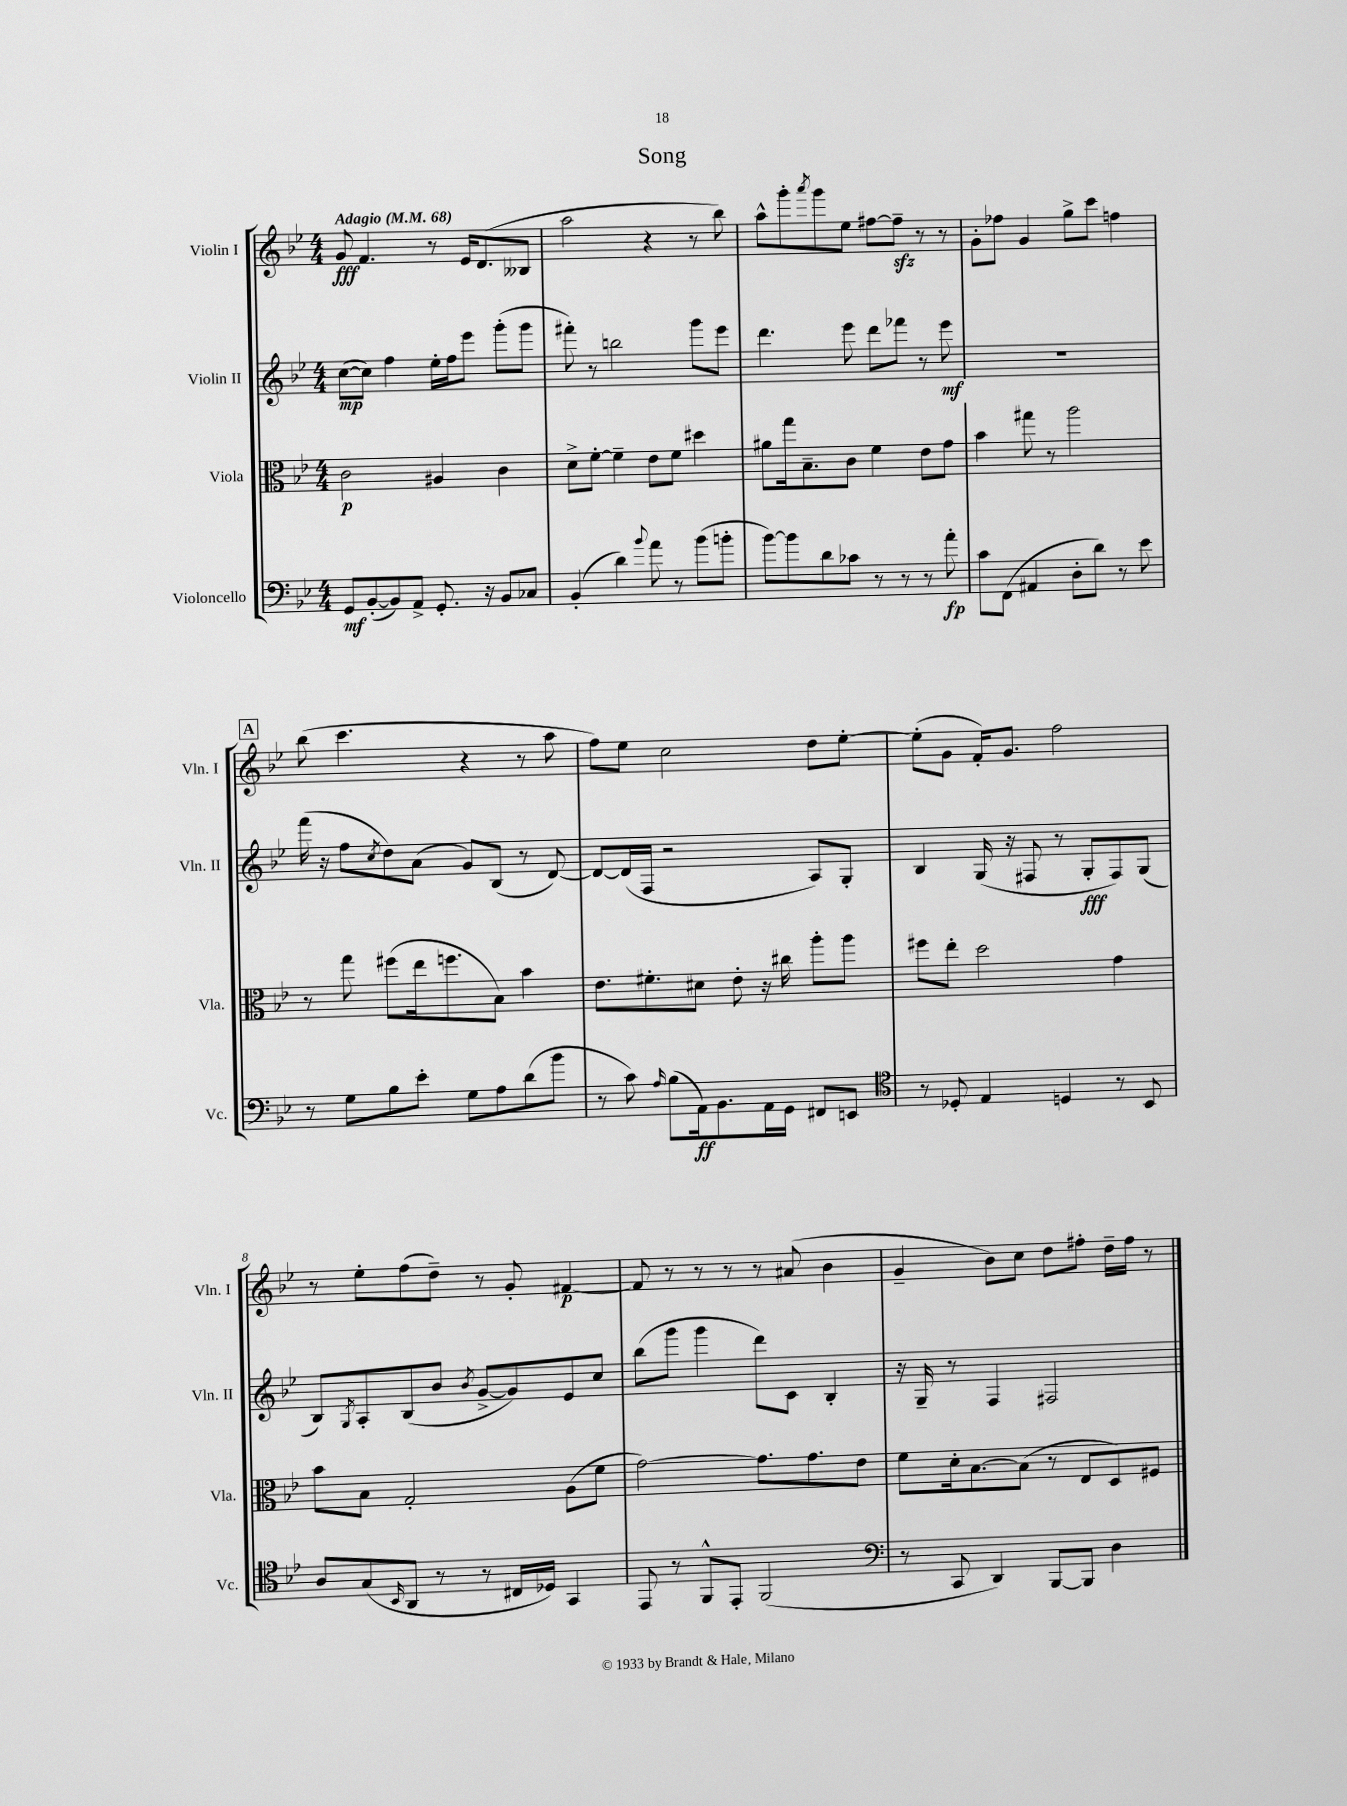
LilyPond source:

\header { title = "Song" }
<<
\new StaffGroup <<
\new Staff = "s0" \with { instrumentName = "Violin I" shortInstrumentName = "Vln. I" } {
    \clef treble \key bes \major \numericTimeSignature \time 4/4 \tempo "Adagio" 4 = 68
    g'8\fff f'4. r8 ees'16 d'8.( beses8 |
    a''2 r4 r8 bes''8) |
    a''8-^ g'''8-. \acciaccatura { a'''8 } g'''8 ees''8 fis''8~ fis''8--\sfz r8 r8 |
    g'8-. fes''8 g'4 g''8-> c'''8 f''4 |
    \mark \markup { \box "A" } bes''8( c'''4. r4 r8 a''8 |
    f''8) ees''8 c''2 d''8 ees''8~-. |
    ees''8-.( g'8 f'16-.) g'8. f''2 |
    r8 ees''8-. f''8( d''8--) r8 g'8-. fis'4~\p |
    fis'8 r8 r8 r8 r8 ais'8( bes'4 |
    g'4-- bes'8) c''8 d''8 fis''8-. d''16-- fis''16 r8 \bar "|." |
}
\new Staff = "s1" \with { instrumentName = "Violin II" shortInstrumentName = "Vln. II" } {
    \clef treble \key bes \major \numericTimeSignature \time 4/4
    c''8~\mp( c''8) f''4 ees''16-. f''16 ees'''8 g'''8-.( g'''8 |
    fis'''8-.) r8 b''2 g'''8 ees'''8 |
    d'''4. ees'''8 d'''8 fes'''8 r8 ees'''8\mf |
    R1 |
    \mark \markup { \box "A" } f'''16( r16 f''8 \acciaccatura { c''8 } d''8) a'8( g'8) bes8( r8 d'8~) |
    d'8~ d'16( f16 r2 a8) g8-. |
    bes4 g16( r16 fis8 r8 g8-.\fff fis8) g8( |
    bes8) \acciaccatura { g8 } a8-. bes8( bes'8 \acciaccatura { bes'8 } g'8~-> g'8) ees'8 c''8 |
    bes''8( g'''8 g'''4 d'''8) c'8 bes4-. |
    r16 g16-- r8 f4 fis2 \bar "|." |
}
\new Staff = "s2" \with { instrumentName = "Viola" shortInstrumentName = "Vla." } {
    \clef alto \key bes \major \numericTimeSignature \time 4/4
    c'2\p ais4 c'4 |
    d'8-> f'8~-. f'4-- ees'8 f'8 dis''4 |
    ais'8 g''16 bes8.-- c'8 f'4 ees'8 g'8 |
    bes'4 gis''8 r8 a''2 |
    \mark \markup { \box "A" } r8 g''8 fis''8( ees''16 f''8. bes8) bes'4 |
    ees'8. fis'8.-. dis'8 ees'8-. r16 cis''16 a''8-. a''8 |
    fis''8 ees''8-. d''2 g'4 |
    bes'8 bes8 g2-. a8( f'8 |
    g'2~) g'8. g'8. ees'8 |
    f'8 d'16-. bes8.~ bes8( r8 ees8 d8) fis8 \bar "|." |
}
\new Staff = "s3" \with { instrumentName = "Violoncello" shortInstrumentName = "Vc." } {
    \clef bass \key bes \major \numericTimeSignature \time 4/4
    g,8\mf bes,8~-.( bes,8) a,8-> g,8.-. r16 bes,8 ces8 |
    bes,4-.( d'4) \appoggiatura { bes'8 } a'8 r8 bes'8( b'8-. |
    bes'8~) bes'8 d'8 ces'8 r8 r8 r8 a'8-.\fp |
    c'8 f,8( ais,4 d8-. d'8) r8 ees'8 |
    \mark \markup { \box "A" } r8 g8 bes8 ees'8-. g8 a8 d'8( bes'8 |
    r8 c'8) \grace { a16 } bes8( a,16\ff) bes,8. a,16 g,16 fis,8 e,8 |
    \clef tenor r8 des8-. ees4 d4 r8 bes,8 |
    a8 g8( \grace { bes,16 } a,8 r8 r8 cis16 des16) g,4 |
    ees,8 r8 f,8-^ ees,8-. f,2( |
    \clef bass r8 c,8 d,4) bes,,8~ bes,,8 d4 \bar "|." |
}
>>
>>
